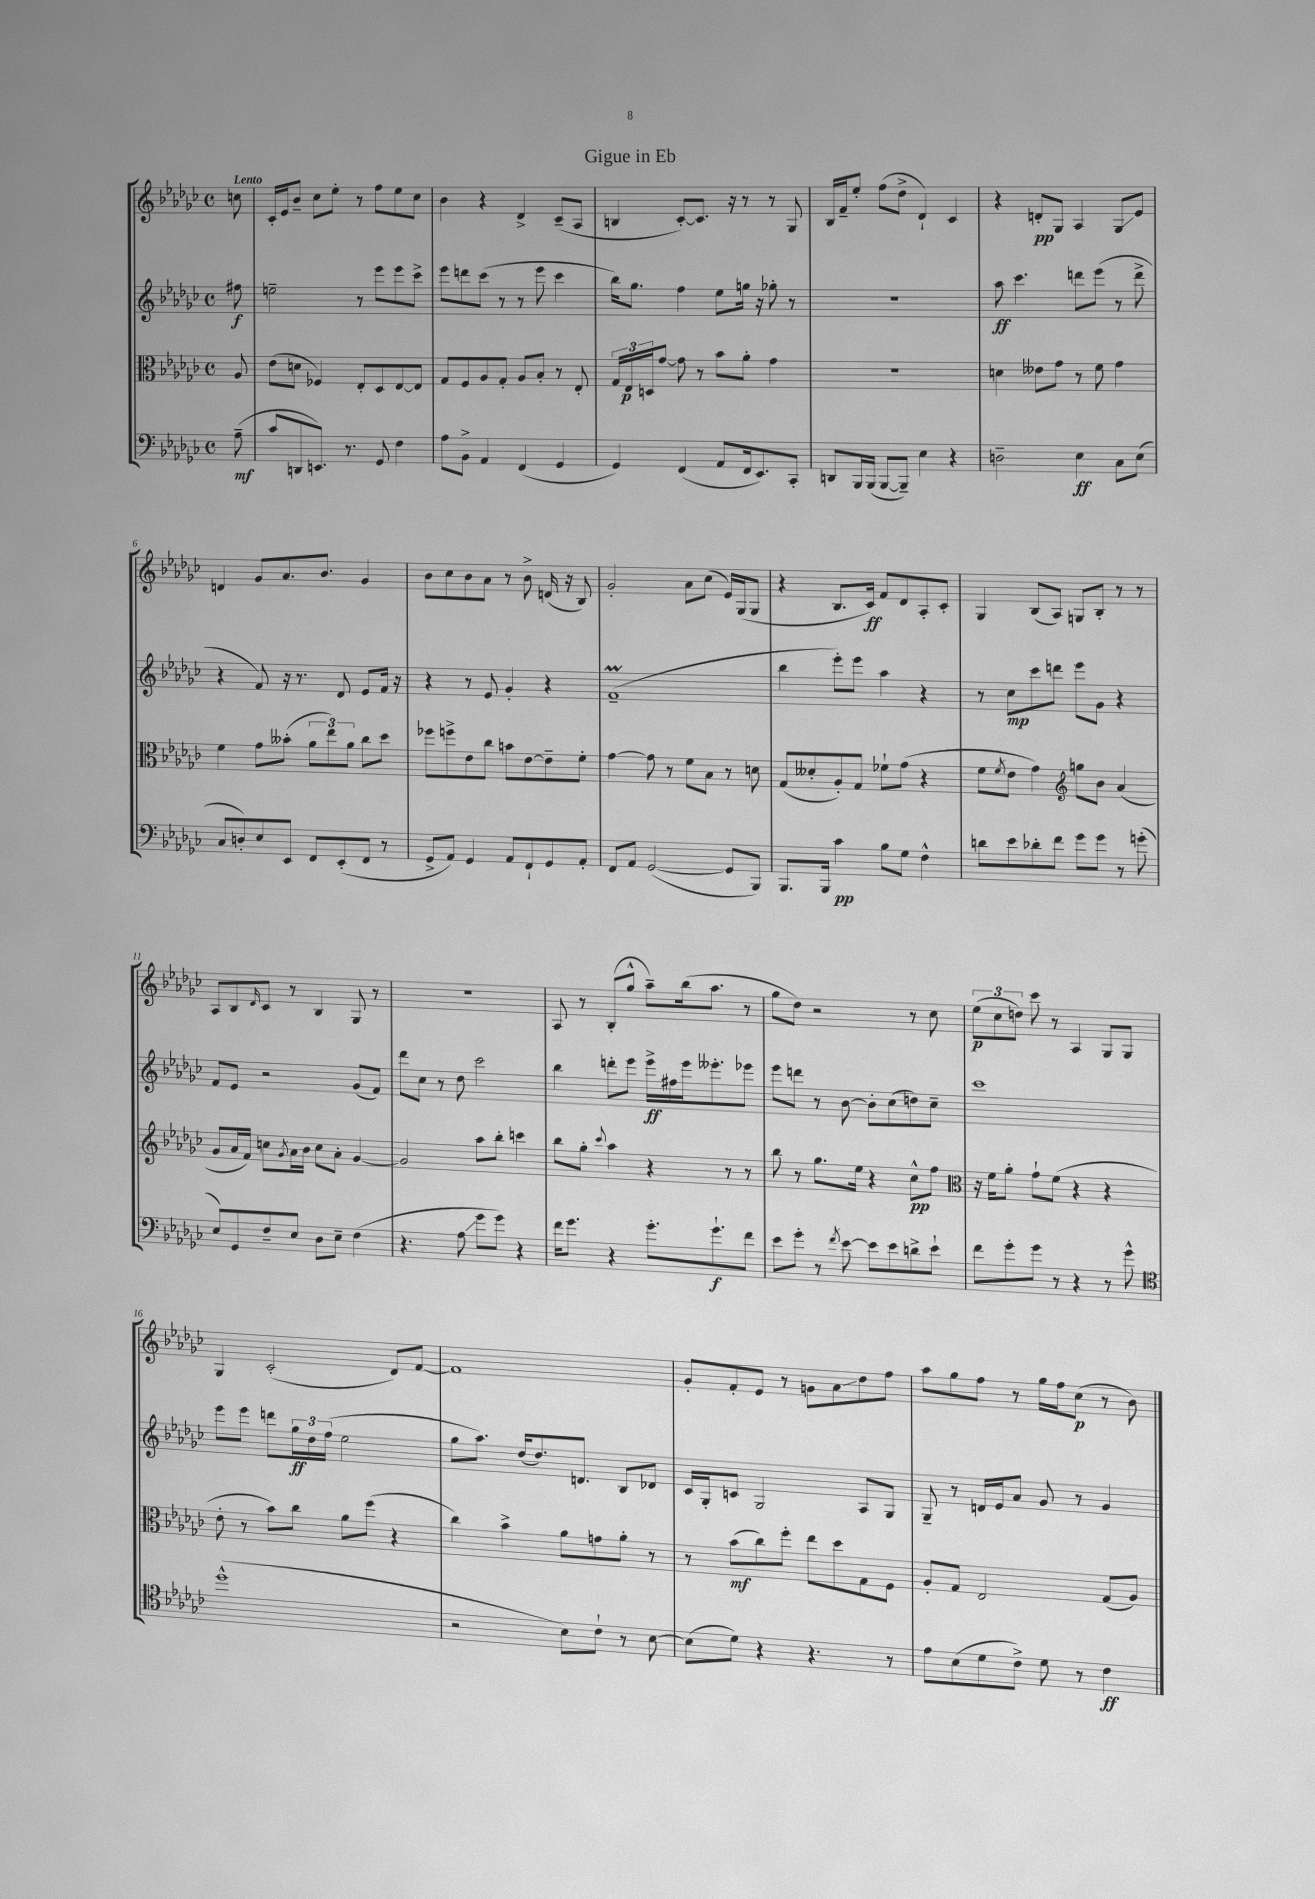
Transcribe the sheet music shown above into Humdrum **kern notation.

**kern	**kern	**kern	**kern
*staff4	*staff3	*staff2	*staff1
*clefF4	*clefC3	*clefG2	*clefG2
*k[b-e-a-d-g-c-]	*k[b-e-a-d-g-c-]	*k[b-e-a-d-g-c-]	*k[b-e-a-d-g-c-]
*M4/4	*M4/4	*M4/4	*M4/4
*met(c)	*met(c)	*met(c)	*met(c)
(8A-~\	8A-/	8ff#\	8cc\
=	=	=	=
8c-/L	(8e-\L	2ee~\	16c-'/LL
.	.	.	16e-/J
8DD/	8d\J	.	8b-~/J
8.EE/J)	4F-/)	.	8cc-\L
.	.	.	8ee-'\J
8.r	.	.	.
.	8E-'/L	8r	8r
8GG-/	8D-/	8eee-\L	8ff\L
4F\	[8E-/	8eee-\	8ee-\
.	8E-/]J	8ccc-^\J	8cc-\J
=	=	=	=
8A-\L	8G-/L	8eee-\L	4b-\
8BB-^\J	8F/	8ddd\	.
4AA-/	8A-/	(8ccc-\J	4r
.	8G-'/J	8r	.
(4FF/	8A-/L	8r	4d-^/
.	8B-'/J	8eee-\	.
4GG-/	8r	4ccc-\	(8c-~/L
.	8E-'/	.	8A-/J
=	=	=	=
4GG-/)	24G-/LL	16bb-\LK)	4B/
.	24E-/	.	.
.	.	8.gg-\J	.
.	24D/J	.	.
.	[8g-/J	.	.
(4FF/	8g-\]	4ff\	[8c-'/L)
.	8r	.	8.c-/]J
8AA-/L	8b-\L	8ee-\L	.
.	.	.	16r
16FF/k	8a-'\J	16gg\Jk	8r
8.EE-/)	.	16r	.
.	4g-\	8gg-'\	8r
8CC-'/J	.	8r	8G-/
=	=	=	=
8DD/L	1r	1r	16B-/LL
.	.	.	16f~/J
16BBB-/L	.	.	8ee-'/J
(16BBB-/JJ	.	.	.
[8BBB-/L	.	.	(8ff\L
8BBB-~/]J)	.	.	8dd-^\J
4E-\	.	.	4d-`/)
4r	.	.	4c-/
=	=	=	=
2D~\	4d\	8aa-\	4r
.	.	4.ccc-\	.
.	8e--\L	.	8d'/L
.	8g-\J	.	8G-/J
4E-\	8r	8ddd\L	4A-/
.	8f\	(8eee-\J	.
8C-\L	4g-\	8r	8G-/L
(8E-\J	.	8ddd^\	8e-/J
=	=	=	=
8C-/L	4f\	4r	4d/
8D'/)	.	.	.
8E-/	8g-\L	8f/)	8g-/L
8EE-/J	(8b--'\J	16r	8.a-/
.	.	8.r	.
8FF/L	12a-\L	.	.
.	.	.	8.b-/J
.	12ee-\)	.	.
(8EE-'/	.	8d-/	.
.	12a-\J	.	.
8FF/J	8cc-\L	8e-/L	4g-/
8r	8dd-\J	16f/Jk	.
.	.	16r	.
=	=	=	=
8GG-^/L	8ff-\L	4r	8b-\L
8AA-/J)	8ff^\	.	8cc-\
4GG-/	8e-\	8r	8b-\
.	8cc-\J	8e-/	8a-\J
8AA-/L	8b\L	4g-'/	8r
8FF`/	[8e-\	.	8b-^\
8GG-/	8e-~\]	4r	(16d/
.	.	.	16r
8AA-'/J	8f'\J	.	8B-/)
=	=	=	=
8FF/L	[4g-\	(1f~	2g-'/
8AA-/J	.	.	.
([2GG-/	8g-\]	.	.
.	8r	.	.
.	8f\L	.	8a-\L
.	8B-\J	.	(8cc-\J
8GG-/]L	8r	.	16e-/LL)
.	.	.	(16G-/J
8BBB-/J)	8d\	.	8G-/J
=	=	=	=
8.BBB-/L	(8G-/L	4bb-\	4r
.	8d--'/	.	.
16BBB-/Jk	.	.	.
4c-\	8A-'/)	8eee-'\L)	8.B-/L
.	8G-/J	8eee-\J	.
.	.	.	16c-/Jk)
8B-\L	8f-`\L	4aa-\	8f/L
8G-\J	(8g-\J	.	8d-/
4F^^\	4r	4r	8A-'/
.	.	.	8c-'/J
=	=	=	=
8d\L	8f\L	8r	4G-/
.	8qf/	.	.
8e-\	8e-\J	8cc-\L	.
8d-'\	4g-\)	8ccc-\	(8B-/L
8f\J	.	8ddd\J	8A-/J)
*	*clefG2	*	*
8g-\L	8gg\L	8eee-\L	8G/L
8g-\J	8b-\J	8g-\J	8B-'/J
8r	(4a-/	4r	8r
(8g'\	.	.	8r
=	=	=	=
8E-/L)	8g-/L	8f/L	8A-/L
8GG-/	16a-/L	8e-/J	8B-/
.	16f/JJ)	.	.
.	.	.	16qqd-/
8F~/	8cc\L	2r	8c-/J
.	8qg-/	.	.
8E-/J	16a-\L	.	8r
.	16b-\JJ	.	.
8D-\L	8cc\L	.	4B-/
8E-~\J	8a-'\J	.	.
(4F\	[4g-/	(8g-/L	8G-/
.	.	8f/J)	8r
=	=	=	=
4.r	2g-/]	8ddd-\L	1r
.	.	8cc-\J	.
.	.	8r	.
8A-\	.	8dd-\	.
8g-\L	8aa-\L	2ccc-\	.
8g-\J)	8bb-'\J	.	.
4r	4ccc\	.	.
=	=	=	=
16f\LK	8bb-\L	4bb-\	8A-/
8.g-\J	.	.	.
.	8gg-'\J	.	8r
.	8qqccc-/	.	.
4r	4aa-\	8ddd'\L	(8B-'/L
.	.	8eee-\J	8gg-^^/J
8.g-'\L	4r	16eee-^\LL	8aa-~\L)
.	.	16ff#\	.
.	.	16eee-\J	(16bb-\k
8.g-`\	.	8.eee--'\	8.aa-\J
.	8r	.	.
8f\J	8r	8eee-\J	8r
=	=	=	=
8e-\L	8bb-\	8eee-\L	8gg-\L
8g-'\J	8r	8ddd\J	8dd-\J)
8r	8.gg-\L	8r	2r
8qf/	.	.	.
[8e-\	.	[8b-\	.
.	16ee-\Jk	.	.
8e-\]L	4r	8b-'\]L	.
8e-\	.	(8cc-\	.
8d^\	8cc-^^\L	8dd\)	8r
8e-`\J	8ff\J	8cc-~\J	8cc-\
=	=	=	=
*	*clefC3	*	*
8f\L	16r	1ccc-	(12ee-\L
.	16f\LK	.	.
.	.	.	12cc-\
8g-'\	8a-'\J	.	.
.	.	.	12dd\J)
8g-\J	8g-`\L	.	8ccc-\
8r	(8f\J	.	8r
4r	4r	.	4A-/
8r	4r	.	8G-/L
8g-^^\	.	.	8G-/J
=	=	=	=
*clefC4	*	*	*
(1dd-^^	8e-'\	8eee-\L	4G-/
.	8r	8eee-\J	.
.	8b-\L)	8ddd\L	(2c-'/
.	8cc-\J	24gg-\L	.
.	.	24dd-\	.
.	.	(24ff\JJ	.
.	8a-\L	2ee-\	.
.	(8ff\J	.	.
.	4r	.	8d-/L)
.	.	.	[8f/J
=	=	=	=
2r	4cc-\)	8gg-\L	1f]
.	.	8.aa-\J)	.
.	4b-^\	.	.
.	.	(16dd-/LK	.
.	.	8.dd-/)	.
8B-\L)	8a-\L	.	.
.	.	8.d/J	.
8c-`\J	8g\	.	.
8r	8a-'\J	8B-/L	.
[8B-\	8r	8d-/J	.
=	=	=	=
(8B-\]L	8r	16c-/LL	8g-'/L
.	.	16G-'/J	.
8d-\J)	(8b-\L	8c/J	8f'/
4r	8cc-\)	2G-/	8e-/J
.	8ff'\J	.	8r
4.r	8ee-\L	.	8g\L
.	8dd-\	.	8a-\
.	8G-\	8A-/L	8dd-\
8r	8F\J	8G-/J	8ff\J
=	=	=	=
8e-\L	8A-'/L	8G-~/	8aa-\L
(8B-\	8G-/J	8r	8gg-\
8d-\	2E-/	16d/LL	8ff\J
.	.	16e-/J	.
8c-^\J)	.	8a-/J	8r
8d-\	.	8g-/	16gg-\LL
.	.	.	16ff\J
8r	.	8r	(8cc-\J
4c-\	(8G-/L	4g-/	8r
.	8A-/J)	.	8b-\)
==	==	==	==
*-	*-	*-	*-
